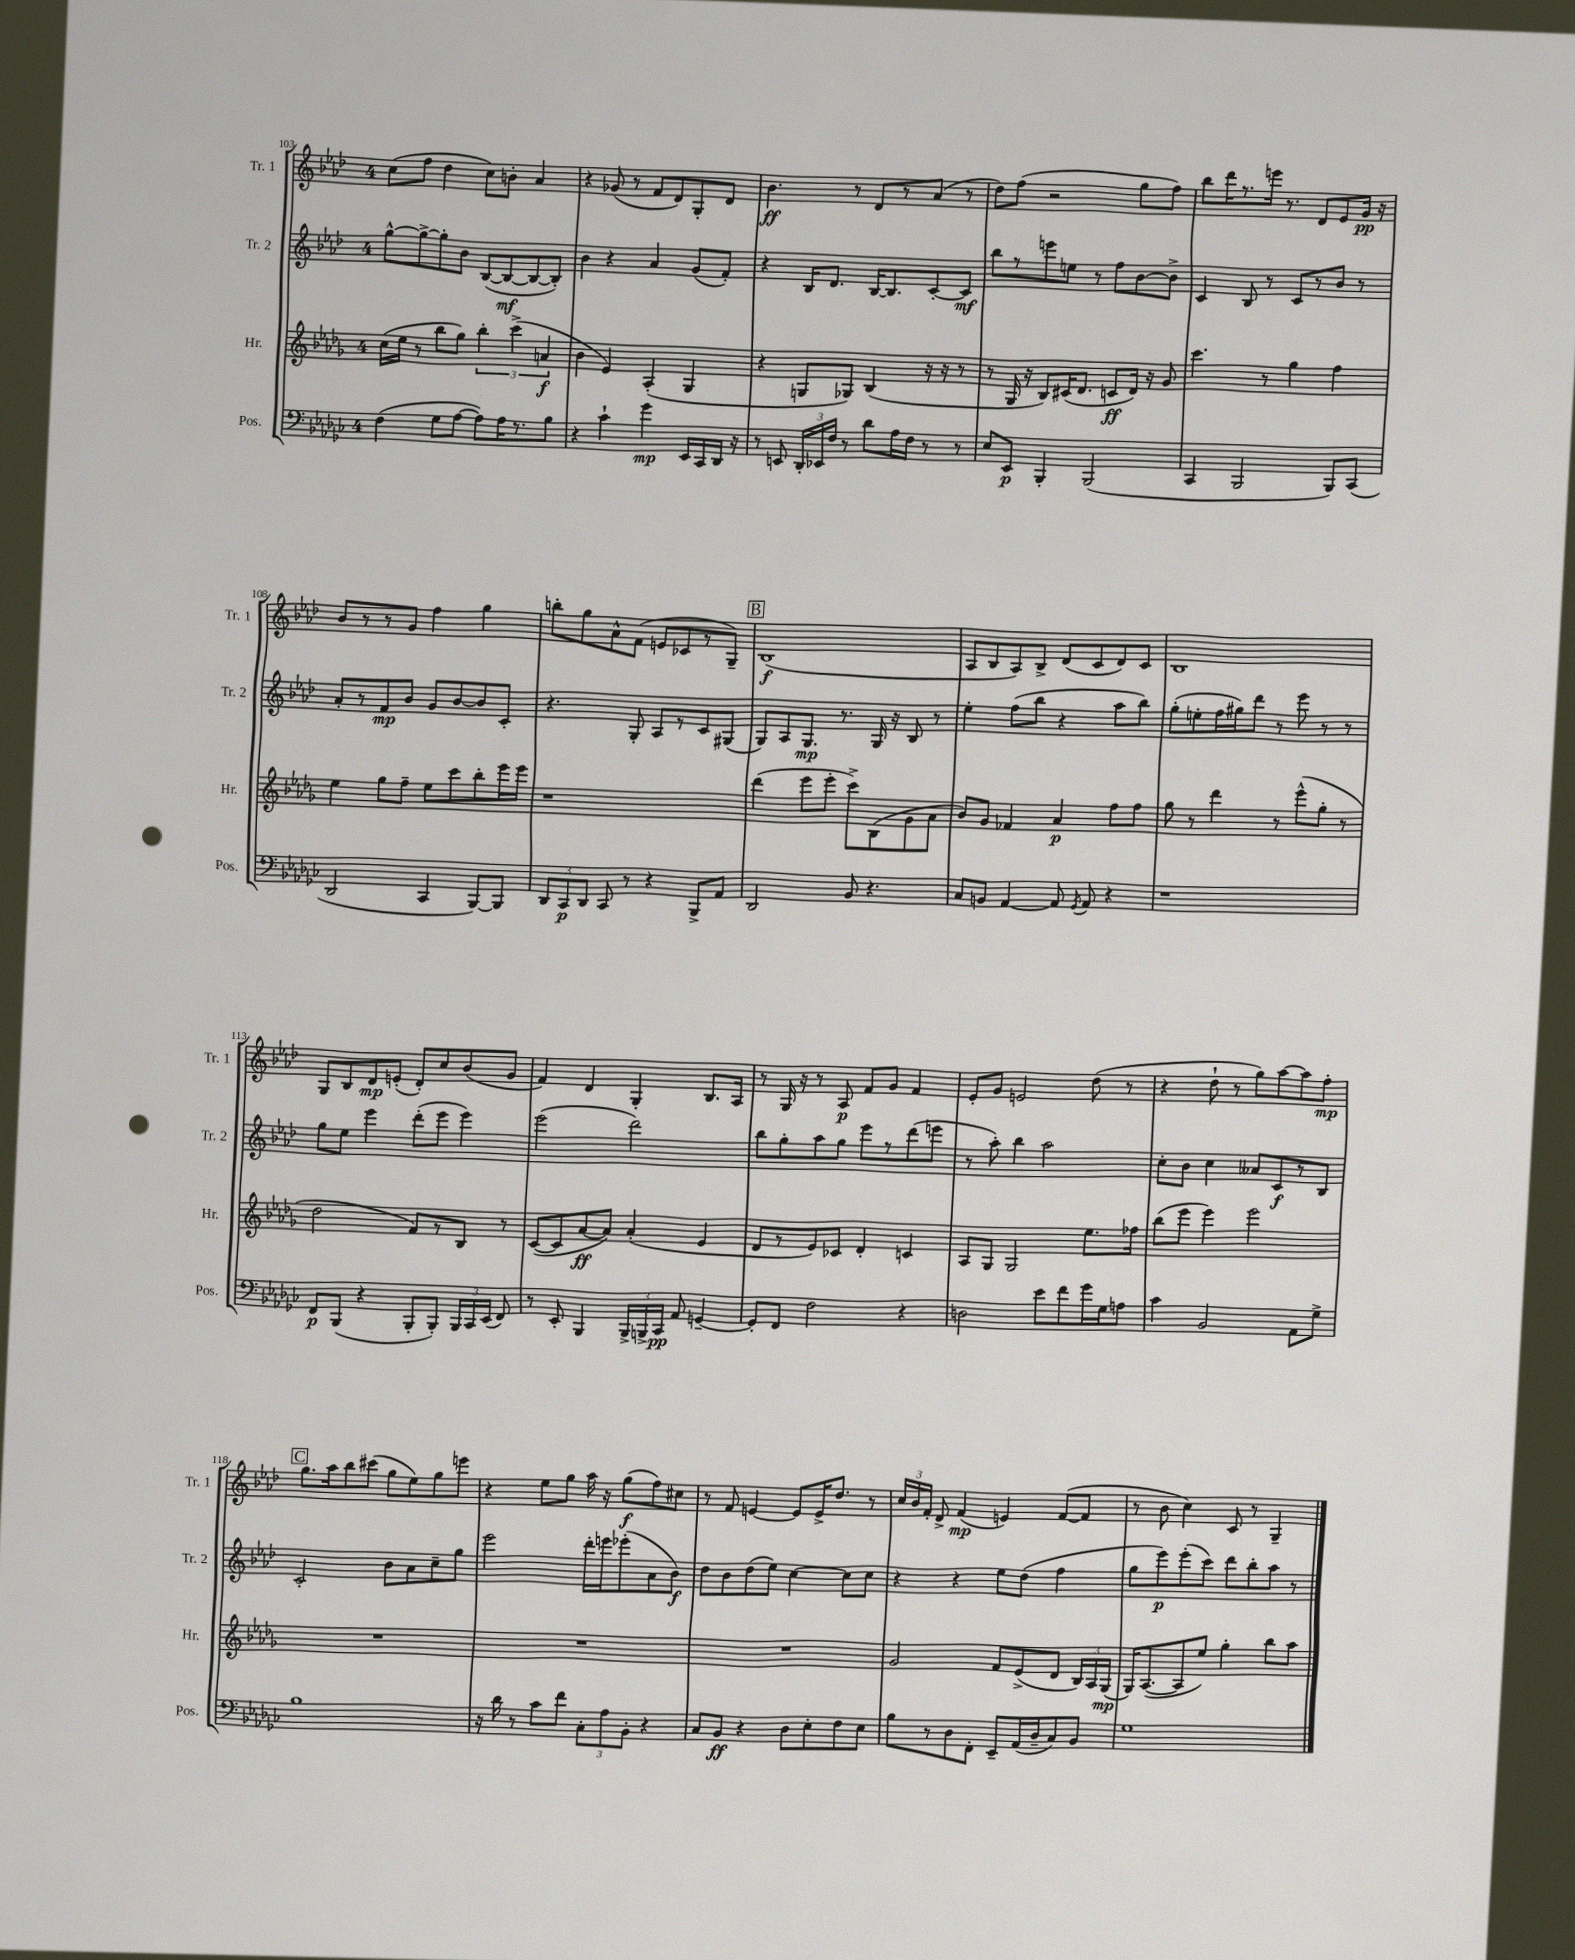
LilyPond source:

<<
\new StaffGroup <<
\new Staff = "s0" \with { instrumentName = "Tr. 1" shortInstrumentName = "Tr. 1" } {
    \clef treble \key aes \major \once \override Staff.TimeSignature.style = #'single-digit \time 4/4
    \autoBeamOff c''8[( f''8] des''4 c''8[) b'8]-. aes'4 |
    r4 ges'8( r8 f'8[ des'8) g8-. des'8] |
    bes'4.\ff r8 des'8[ r8 aes'8]( r8 |
    des''8[) f''8]( r2 g''8[ f''8]) |
    bes''8[ des'''16 r8. e'''16] r8. des'8[ ees'8 g'16]\pp r16 |
    bes'8[ r8 r8 g'8] f''4 g''4 |
    b''8[-. g''8 aes'8-^ f'8]( e'8[ ces'8 r8 g8]--) |
    \mark \markup { \box "B" } bes1\f( |
    aes8[ bes8 aes8) bes8]-> des'8[( c'8 des'8) c'8] |
    bes1 |
    g8[ bes8 des'8\mp e'8]-.( des'8[-.) c''8 bes'8( g'8] |
    f'4) des'4 g4-. bes8.[ aes16] |
    r8 g16 r16 r8 aes8\p f'8[ g'8] f'4 |
    ees'8[-. g'8] e'2 des''8( r8 |
    r4 des''8-! r8 g''8[) aes''8~ aes''8 f''8]-.\mp |
    \mark \markup { \box "C" } g''8.[ aes''16 bes''8 cis'''8]( g''8[ ees''8) g''8 e'''8] |
    r4 ees''8[ g''8] aes''16 r16 g''8[\f( f''8) cis''8] |
    r8 f'8 e'4~ e'8[ e'16-> des''8.] r8 |
    \tuplet 3/2 { c''16[ bes'16 f'16]-. } des'8-> f'4\mp( e'4) f'8[~( f'8] |
    r8 bes'8 c''4) c'8 r8 g4-- \bar "|." |
}
\new Staff = "s1" \with { instrumentName = "Tr. 2" shortInstrumentName = "Tr. 2" } {
    \clef treble \key aes \major \once \override Staff.TimeSignature.style = #'single-digit \time 4/4
    \autoBeamOff g''8[~-^ g''8~-> g''8-. bes'8] bes8[~( bes8~\mf bes8~ bes8]-.) |
    bes'4 r4 aes'4 g'8[( f'8]-.) |
    r4 bes16[ des'8.] bes16[~ bes8. c'8~-. c'8]\mf |
    bes''8[ r8 e'''8 e''8] r8 f''8[ bes'8~ bes'8]-> |
    c'4 bes8 r8 c'8[ r8 bes'8] r8 |
    aes'8[-. r8 f'8\mp bes'8] g'8[ bes'8~ bes'8 c'8]-. |
    r4. g8-. aes8[ r8 c'8 gis8]( |
    \mark \markup { \box "B" } g8[) aes8 g8.]\mp r8. g16 r16 bes8 r8 |
    ees''4-. f''8[( bes''8] r4 aes''8[ bes''8]) |
    g''8[-.( e''8-. f''16 gis''16) des'''8] r8 ees'''8 r8 r8 |
    g''8[ ees''8] ees'''4 des'''8[-.( ees'''8] ees'''4) |
    ees'''2( des'''2) |
    bes''8[ g''8-. aes''8 g''8] ees'''8[ r8 des'''8( e'''8] |
    r8 aes''8-.) bes''4 aes''2 |
    c''8[-. bes'8] c''4 aeses'8[ c'8\f r8 bes8] |
    \mark \markup { \box "C" } c'2-. bes'8[ aes'8 c''8-- g''8] |
    ees'''2 des'''16[-. e'''16 ees'''8-.( aes'8 bes'8]\f) |
    des''8[ bes'8 des''8( ees''8]) c''4~ c''8[ c''8] |
    r4 r4 ees''8[ des''8]( f''4 |
    g''8[ ees'''8\p) ees'''8-.( c'''8]) des'''8[ bes''8-. aes''8] r8 \bar "|." |
}
\new Staff = "s2" \with { instrumentName = "Hr." shortInstrumentName = "Hr." } {
    \clef treble \key des \major \once \override Staff.TimeSignature.style = #'single-digit \time 4/4
    \autoBeamOff c''16[( ees''16] r8 bes''8[ ges''8]) \tuplet 3/2 { bes''4-. c'''4->( a'4\f } |
    bes'4 ees'4) aes4-.( ges4 |
    r4 g8[ ges8]) bes4( r16 r16 r8 |
    r8 ges16 r16 bes8[) cis'16( des'8.] c'8[\ff des'16]) r16 ges'8 |
    c'''4. r8 ges''4 f''4 |
    ees''4 ges''8[ f''8]-- ees''8[ c'''8 bes''8-. ees'''16 ees'''16] |
    r1 |
    \mark \markup { \box "B" } des'''4( ees'''8[ ees'''8]-. c'''8[->) bes8( ges'8 aes'8] |
    bes'8[) ges'8] fes'4 aes'4\p f''8[ f''8] |
    ges''8 r8 des'''4 r8 ees'''8[-^( ges''8]-. r8 |
    des''2 f'8[) r8 bes8] r8 |
    c'8[~( c'8 aes'8~\ff aes'8]) aes'4-.( ees'4 |
    des'8[ r8 ees'8) ces'8] des'4-. c'4 |
    aes8[ ges8] ges2 ees''8.[ fes''16] |
    bes''8[( ees'''8] ees'''4) ees'''2 |
    \mark \markup { \box "C" } R1 |
    R1 |
    R1 |
    ges'2 f'8[ ees'8->( des'8] \tuplet 3/2 { bes16[) aes16 ges16]\mp( } |
    ges16[) aes8.~( aes8 ees''8]) ges''4-. bes''8[ aes''8] \bar "|." |
}
\new Staff = "s3" \with { instrumentName = "Pos." shortInstrumentName = "Pos." } {
    \clef bass \key ges \major \once \override Staff.TimeSignature.style = #'single-digit \time 4/4
    \autoBeamOff f4( ges8[ aes8]~ aes8[) aes16 r8. bes8] |
    r4 ces'4-! ges'4\mp ees,16[ ces,16 des,16] r16 |
    r8 e,8 \tuplet 3/2 { des,16[-. ees,16 f16] } r8 des'8[ aes16 f16] r8 r8 |
    ees8[ ees,8]\p bes,,4-. bes,,2( |
    ces,4 bes,,2 bes,,8[) ces,8]( |
    des,2 ces,4 bes,,8[~) bes,,8] |
    \tuplet 3/2 { des,8[ ces,8\p des,8] } ces,8 r8 r4 bes,,8[-> aes,8] |
    \mark \markup { \box "B" } des,2 bes,8 r4. |
    ces8[ b,8] aes,4~ aes,8 \acciaccatura { ges,8 } aes,8 r4 |
    r1 |
    f,8[\p bes,,8]( r4 bes,,8[-. bes,,8]-.) \tuplet 3/2 { bes,,16[ ces,16 ees,16]( } f,8) |
    r8 ees,8-. bes,,4 \tuplet 3/2 { bes,,16[-> b,,16-> ces,16]\pp } aes,8 g,4~-- |
    g,8[-. f,8] f2 r4 |
    d2 ees'8[ f'8 ges'16 ges16 a8] |
    ces'4 bes,2 aes,8[ ges8]-> |
    \mark \markup { \box "C" } bes1 |
    r16 des'16 r8 ces'8[ f'8] \tuplet 3/2 { ces8[-. aes8 bes,8]-. } r4 |
    ces8[ bes,8]\ff r4 des8[ ees8-. f8 ees8] |
    bes8[ r8 des8 f,8]-. ees,8[-- aes,16( des16-- ces8) bes,8] |
    ges1 \bar "|." |
}
>>
>>
\layout { \context { \Score currentBarNumber = #103 } }
